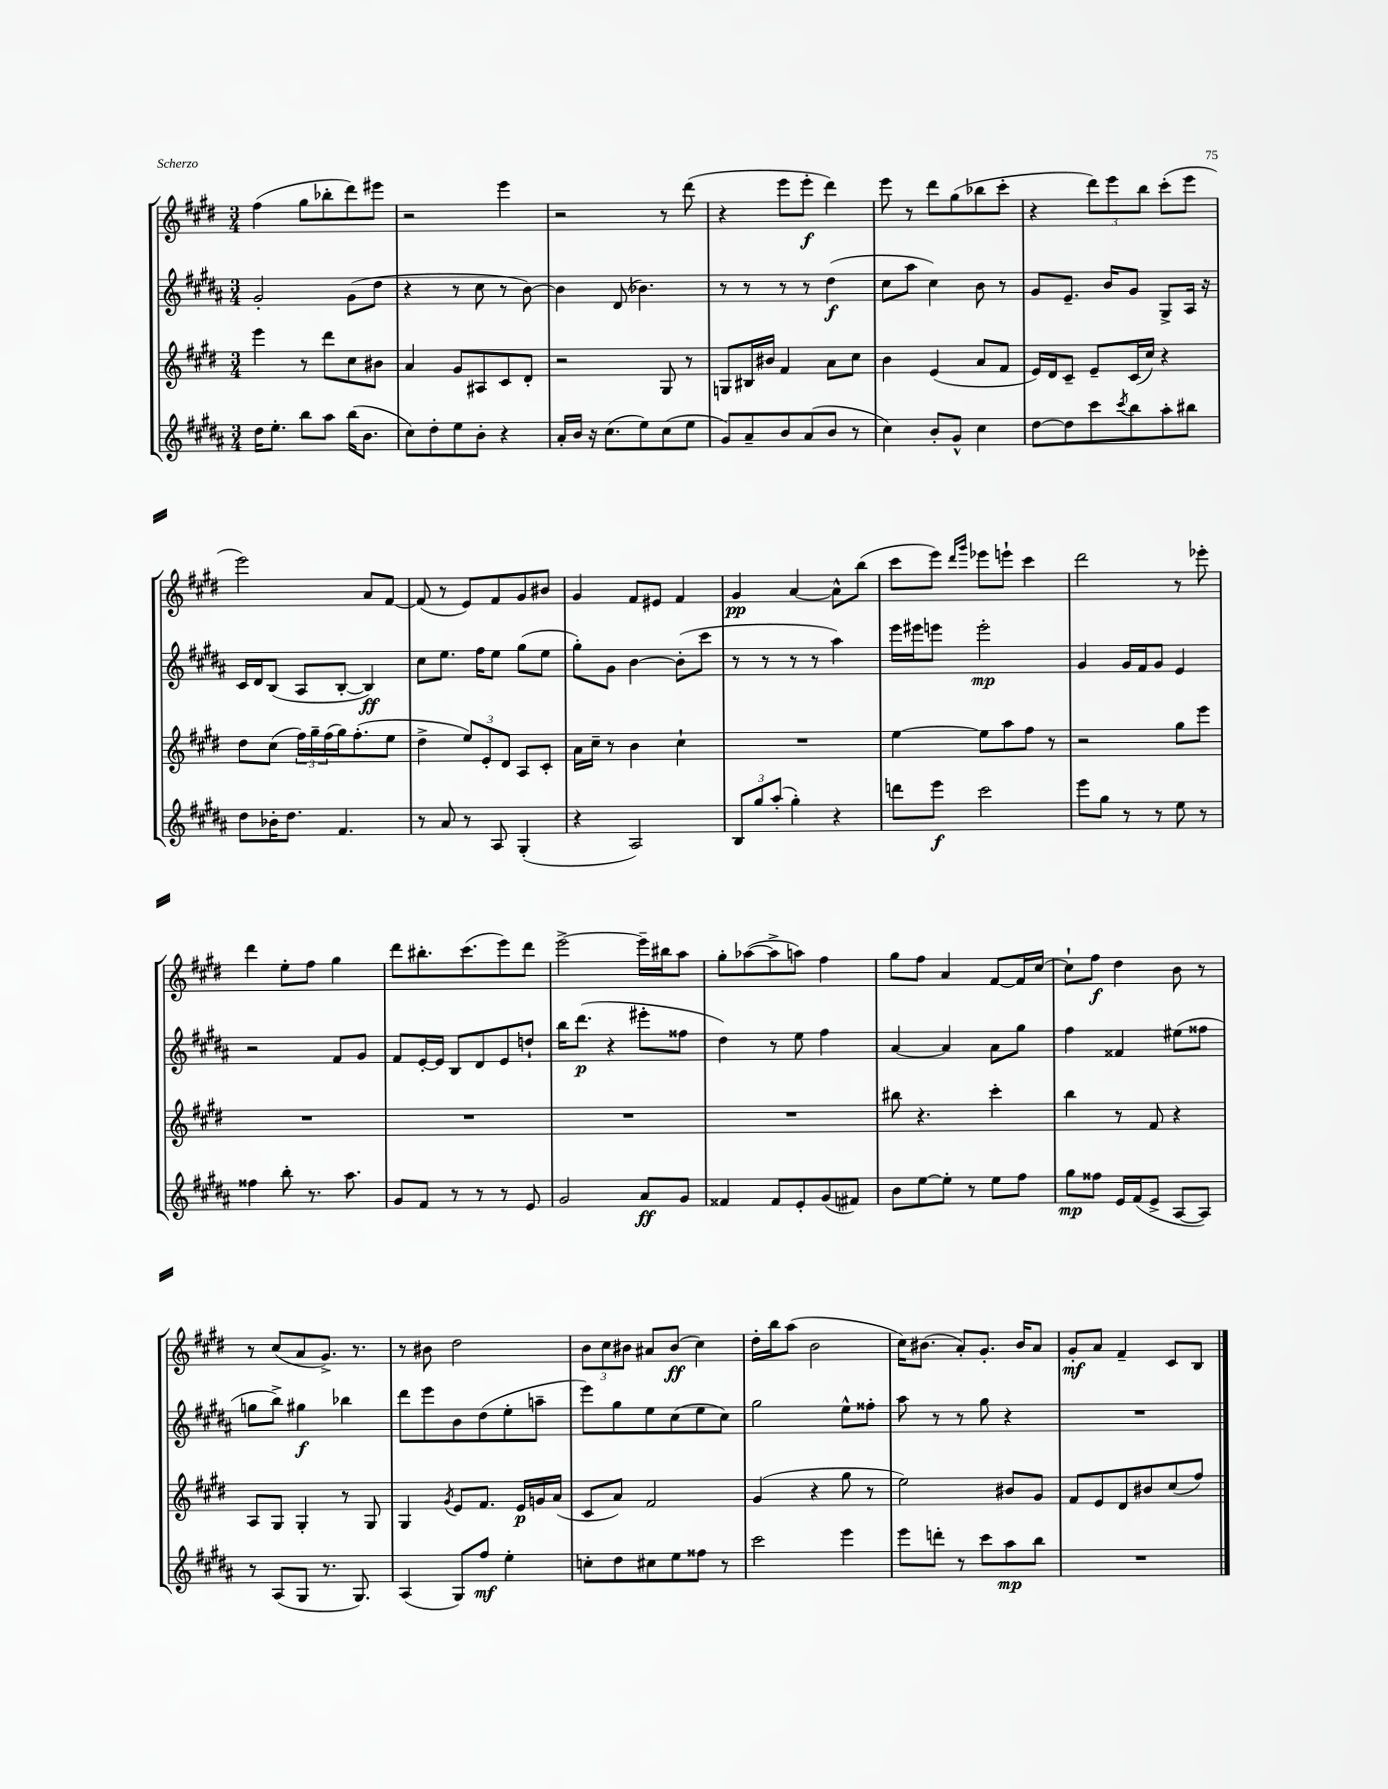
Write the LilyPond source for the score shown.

<<
\new StaffGroup <<
\new Staff = "s0" {
    \clef treble \key e \major \numericTimeSignature \time 3/4
    fis''4( gis''8 bes''8-. dis'''8) eis'''8 |
    r2 e'''4 |
    r2 r8 dis'''8( |
    r4 e'''8 e'''8-.\f dis'''4) |
    e'''8 r8 dis'''8 gis''8( bes''8 cis'''8-. |
    r4 \tuplet 3/2 { dis'''8) e'''8 b''8 } cis'''8-.( e'''8 |
    e'''2) a'8 fis'8~ |
    fis'8( r8 e'8) fis'8 gis'8 bis'8 |
    gis'4 fis'8 eis'8 fis'4 |
    gis'4\pp a'4~ a'8-^ b''8( |
    cis'''8 e'''8) \grace { dis'''16 gis'''16 } ees'''8 e'''8-! cis'''4 |
    dis'''2 r8 ees'''8-. |
    dis'''4 e''8-. fis''8 gis''4 |
    dis'''8 bis''8.-. cis'''8.( e'''8) dis'''8 |
    e'''2~-> e'''16-- bis''16 a''8 |
    gis''8-. aes''8~( aes''8-> a''8) fis''4 |
    gis''8 fis''8 a'4 fis'8~ fis'16 cis''16~ |
    cis''8-! fis''8\f dis''4 b'8 r8 |
    r8 cis''8( a'8 gis'8.->) r8. |
    r8 bis'8 dis''2 |
    \tuplet 3/2 { b'8 cis''8 bis'8 } ais'8 bis'8\ff( cis''4) |
    dis''16-. b''16 a''8( b'2 |
    cis''16) bis'8.( a'8-.) gis'8.-. bis'16 a'8 |
    gis'8-.\mf a'8 fis'4-- cis'8 b8 \bar "|." |
}
\new Staff = "s1" {
    \clef treble \key b \major \numericTimeSignature \time 3/4
    gis'2-. gis'8( dis''8 |
    r4 r8 cis''8 r8 b'8~) |
    b'4 dis'8( bes'4.) |
    r8 r8 r8 r8 dis''4\f( |
    cis''8 ais''8 cis''4) b'8 r8 |
    gis'8 e'8.-- b'16 gis'8 gis8-> ais16 r16 |
    cis'16 dis'16 b8( ais8 b8~-. b4\ff) |
    cis''8 e''8. fis''16 e''8 gis''8( e''8 |
    gis''8-.) gis'8 b'4~ b'8-.( cis'''8 |
    r8 r8 r8 r8 ais''4) |
    e'''16 eis'''16 e'''8 e'''2-.\mp |
    gis'4 gis'16 fis'16 gis'8 e'4 |
    r2 fis'8 gis'8 |
    fis'8 e'16~-. e'16 b8 dis'8 e'8 d''8-! |
    b''16 dis'''8.\p( r4 eis'''8-. fisis''8 |
    dis''4) r8 e''8 fis''4 |
    ais'4~ ais'4 ais'8 gis''8 |
    fis''4 fisis'4 eis''8( fisis''8 |
    g''8 b''8->) gis''4\f bes''4 |
    dis'''8 e'''8 b'8 dis''8( e''8-. a''8-- |
    e'''8) gis''8 e''8 cis''8( e''8 cis''8) |
    gis''2 e''8-^ fisis''8-. |
    ais''8 r8 r8 gis''8 r4 |
    R2. \bar "|." |
}
\new Staff = "s2" {
    \clef treble \key e \major \numericTimeSignature \time 3/4
    e'''4 r8 dis'''8 cis''8 bis'8 |
    a'4 gis'8 ais8 cis'8 dis'8-. |
    r2 gis8 r8 |
    g8 bis16 bis'16 fis'4 a'8 cis''8 |
    b'4 e'4( a'8 fis'8 |
    e'16) dis'16 cis'8-- e'8-- cis'16( cis''16) r4 |
    dis''8 cis''8( \tuplet 3/2 { fis''16) gis''16-- fis''16( } gis''16) fis''8.-.( e''8 |
    dis''4-> \tuplet 3/2 { e''8) e'8-. dis'8 } a8 cis'8-. |
    a'16 cis''16-- r8 b'4 cis''4-! |
    R2. |
    e''4~ e''8 a''8 fis''8 r8 |
    r2 gis''8 e'''8 |
    R2. |
    R2. |
    R2. |
    R2. |
    bis''8 r4. cis'''4-. |
    b''4 r8 fis'8 r4 |
    a8 gis8 gis4-. r8 gis8 |
    gis4 \acciaccatura { gis'8 } e'8 fis'8. e'16\p g'16 a'16( |
    cis'8 a'8) fis'2 |
    gis'4( r4 gis''8 r8 |
    e''2) bis'8 gis'8 |
    fis'8 e'8 dis'8 bis'8 cis''8( fis''8) \bar "|." |
}
\new Staff = "s3" {
    \clef treble \key b \major \numericTimeSignature \time 3/4
    dis''16 e''8.-. b''8 ais''8 b''16( b'8. |
    cis''8) dis''8-. e''8 b'8-. r4 |
    ais'16-. b'16 r16 cis''8.( e''8) cis''8( e''8 |
    gis'8) ais'8-- b'8 ais'8( b'8 r8 |
    cis''4) b'8-. gis'8-^ cis''4 |
    dis''8~ dis''8 cis'''8 \acciaccatura { cis'''8 } b''8 ais''8-. bis''8 |
    dis''8 bes'16-. dis''8. fis'4. |
    r8 ais'8 r8 ais8 gis4-.( |
    r4 ais2) |
    \tuplet 3/2 { b8 gis''8 ais''8-.( } gis''4-.) r4 |
    d'''8 e'''8\f cis'''2 |
    e'''8 gis''8 r8 r8 e''8 r8 |
    fisis''4 b''8-. r8. ais''8. |
    gis'8 fis'8 r8 r8 r8 e'8 |
    gis'2 ais'8\ff gis'8 |
    fisis'4 fisis'8 e'8-. gis'8( fis'8) |
    b'8 e''8~ e''8-. r8 e''8 fis''8 |
    gis''8\mp fisis''8 e'16 fis'16( e'8-> ais8~ ais8) |
    r8 ais8( gis8 r8. gis8.) |
    ais4( gis8) fis''8\mf e''4-. |
    c''8-. dis''8 cis''8 e''8 fisis''8 r8 |
    cis'''2 e'''4 |
    e'''8 d'''8-. r8 cis'''8 ais''8\mp b''8 |
    R2. \bar "|." |
}
>>
>>
\layout { \context { \Score \remove "Bar_number_engraver" } }
